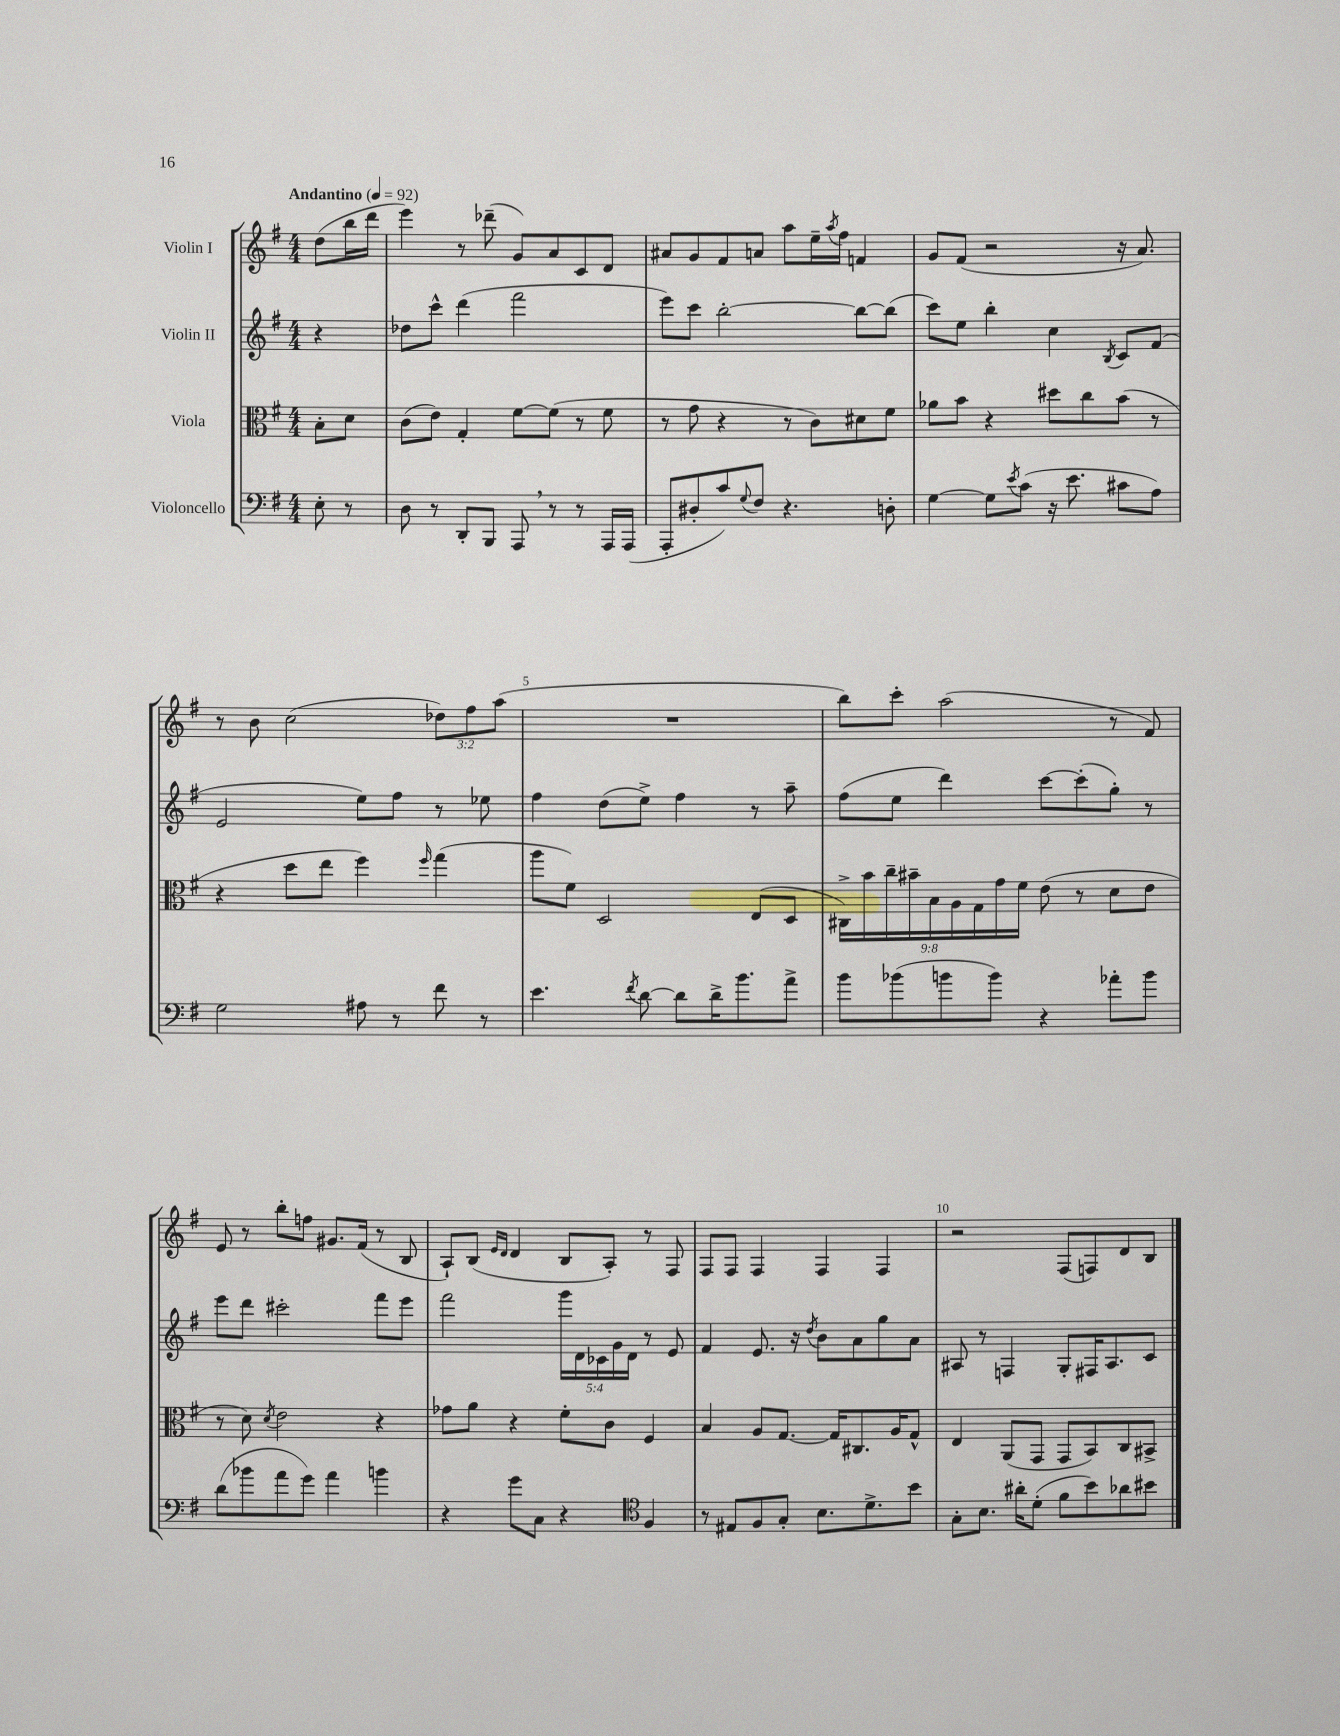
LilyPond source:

<<
\new StaffGroup <<
\new Staff = "s0" \with { instrumentName = "Violin I" } {
    \clef treble \key g \major \numericTimeSignature \time 4/4 \override Staff.TupletNumber.text = #tuplet-number::calc-fraction-text \partial 4 \tempo "Andantino" 4 = 92
    d''8( b''16 d'''16 |
    e'''4) r8 des'''8--( g'8) a'8 c'8 d'8 |
    ais'8 g'8 fis'8 a'8 a''8 e''16-- \acciaccatura { a''8 } fis''16 f'4 |
    g'8 fis'8( r2 r16 a'8.) |
    r8 b'8 c''2( \tuplet 3/2 { des''8) fis''8 a''8( } |
    R1 |
    b''8) c'''8-. a''2( r8 fis'8) |
    e'8 r8 b''8-. f''8 gis'8. fis'16( r8 b8 |
    a8-!) b8( \grace { e'16 d'16 } d'4 b8 a8-.) r8 fis8 |
    fis8 fis8 fis4 fis4 fis4 |
    r2 fis8( f8) d'8 b8 \bar "|." |
}
\new Staff = "s1" \with { instrumentName = "Violin II" } {
    \clef treble \key g \major \numericTimeSignature \time 4/4 \override Staff.TupletNumber.text = #tuplet-number::calc-fraction-text \partial 4
    r4 |
    des''8 c'''8-^ d'''4( fis'''2 |
    e'''8) c'''8 b''2~-. b''8~ b''8( |
    c'''8) e''8 b''4-. c''4 \acciaccatura { b8 } c'8 fis'8( |
    e'2 e''8) fis''8 r8 ees''8 |
    fis''4 d''8( e''8->) fis''4 r8 a''8-- |
    fis''8( e''8 d'''4) c'''8~ c'''8-.( g''8-.) r8 |
    e'''8 d'''8 cis'''2-. fis'''8 e'''8 |
    fis'''2 \tuplet 5/4 { g'''16 d'16 ces'16 g'16 d'16 } r8 e'8 |
    fis'4 e'8. r16 \acciaccatura { d''8 } b'8 a'8 g''8 a'8 |
    ais8 r8 f4 g8-. fis16 ais8. c'8 \bar "|." |
}
\new Staff = "s2" \with { instrumentName = "Viola" } {
    \clef alto \key g \major \numericTimeSignature \time 4/4 \override Staff.TupletNumber.text = #tuplet-number::calc-fraction-text \partial 4
    b8-. d'8 |
    c'8( e'8) g4-. fis'8~ fis'8( r8 fis'8 |
    r8 g'8 r4 r8 c'8) dis'8 fis'8 |
    aes'8 b'8 r4 dis''8 c''8 b'8( r8 |
    r4 d''8 e''8 fis''4) \grace { fis''16 } g''4( |
    a''8 fis'8) d2 e8( d8 |
    \tuplet 9/8 { cis16->) b'16 c''16-- bis'16-- b16 a16 g16 g'16 fis'16 } e'8( r8 d'8 e'8 |
    r8 d'8) \acciaccatura { d'8 } e'2 r4 |
    ges'8 a'8 r4 fis'8-. c'8 fis4 |
    b4 a8 g8.~ g16 cis8. a16 g8-^ |
    e4 a,8( g,8 g,8 b,8) c8 bis,8-> \bar "|." |
}
\new Staff = "s3" \with { instrumentName = "Violoncello" } {
    \clef bass \key g \major \numericTimeSignature \time 4/4 \partial 4
    e8-. r8 |
    d8 r8 d,8-. b,,8 a,,8 \breathe r8 r8 a,,16 a,,16( |
    a,,8-. dis8-. c'8) \appoggiatura { g8 } fis8 r4. d8-. |
    g4~ g8 \acciaccatura { e'8 } c'8( r16 e'8. cis'8 a8) |
    g2 ais8 r8 fis'8 r8 |
    e'4. \acciaccatura { fis'8 } d'8~ d'8 d'16-> b'8. a'8-> |
    b'8 bes'8( b'8 b'8) r4 aes'8-. b'8 |
    d'8( bes'8 a'8 g'8) a'4 b'4 |
    r4 g'8 c8 r4 \clef tenor fis4 |
    r8 eis8 fis8 g8-. b8. d'8.-> b'8 |
    g8-. b8. ais'16-. d'8-.( fis'8 b'8) aes'8 bis'8 \bar "|." |
}
>>
>>
\layout { \context { \Score \override BarNumber.break-visibility = ##(#f #t #t) barNumberVisibility = #(every-nth-bar-number-visible 5) } }
